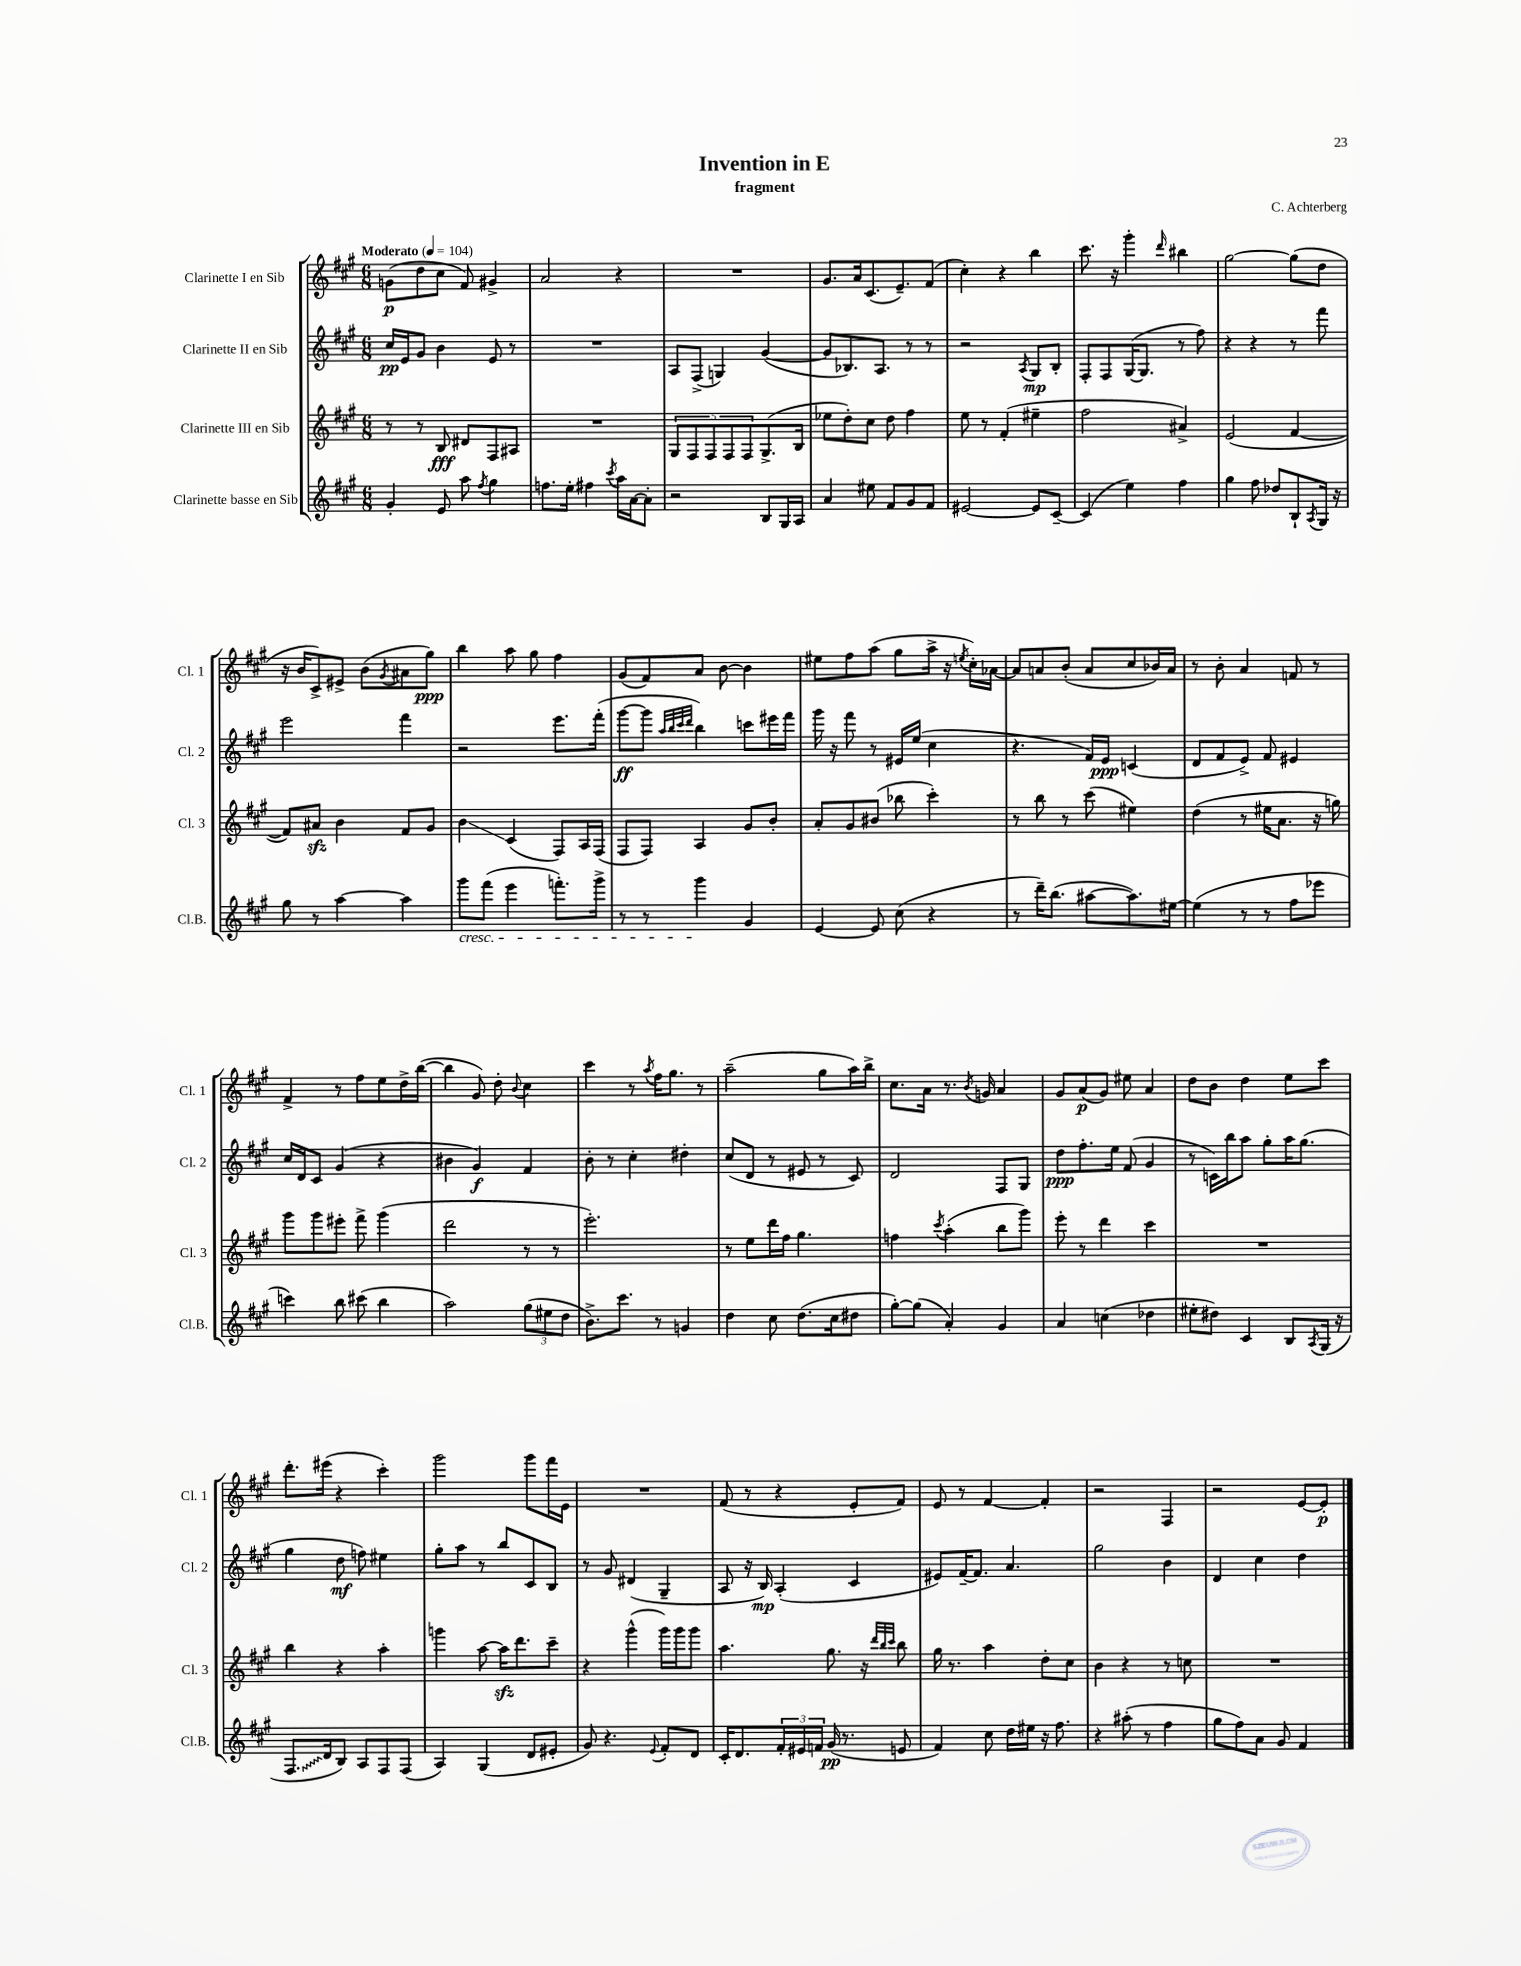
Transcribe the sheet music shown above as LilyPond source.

\header { title = "Invention in E" composer = "C. Achterberg" subtitle = "fragment" }
<<
\new StaffGroup <<
\new Staff = "s0" \with { instrumentName = "Clarinette I en Sib" shortInstrumentName = "Cl. 1" } {
    \clef treble \key a \major \numericTimeSignature \time 6/8 \tempo "Moderato" 4 = 104
    g'8\p( d''8 cis''8 fis'8) gis'4-> |
    a'2 r4 |
    R2. |
    gis'8. a'16 cis'8.( e'8.--) fis'8( |
    cis''4-.) r4 b''4 |
    cis'''8. r16 gis'''4-. \grace { d'''16 } bis''4 |
    gis''2~ gis''8( d''8 |
    r16 b'16 cis'8->) eis'8-> b'8( \acciaccatura { gis'8 } ais'8 gis''8\ppp) |
    b''4 a''8 gis''8 fis''4 |
    gis'8( fis'8) a'8 b'8~ b'4 |
    eis''8 fis''8 a''8( gis''8 a''16-> r16 \acciaccatura { e''8 } cis''16-.) aes'16~ |
    aes'8 a'8 b'8-.( a'8 cis''8 bes'16) a'16 |
    r8 b'8-. a'4 f'8 r8 |
    fis'4-> r8 fis''8 e''8 d''16-> b''16~( |
    b''4 gis'8) d''8-. \appoggiatura { b'8 } cis''4 |
    cis'''4 r8 \acciaccatura { a''8 } fis''16 gis''8. r8 |
    a''2--( gis''8 a''16) b''16-> |
    cis''8. a'16 r8. \acciaccatura { b'8 } g'16 a'4 |
    gis'8 a'8\p( gis'8) eis''8 a'4 |
    d''8 b'8 d''4 e''8 cis'''8 |
    d'''8.-. eis'''16( r4 cis'''4-.) |
    gis'''2 gis'''8 fis'''16 e'16 |
    R2. |
    fis'8( r8 r4 e'8-. fis'8) |
    e'8 r8 fis'4~ fis'4-. |
    r2 fis4 |
    r2 e'8~ e'8-.\p \bar "|." |
}
\new Staff = "s1" \with { instrumentName = "Clarinette II en Sib" shortInstrumentName = "Cl. 2" } {
    \clef treble \key a \major \numericTimeSignature \time 6/8
    cis''16\pp e'16 gis'8 b'4 e'8 r8 |
    R2. |
    a8 fis8->( g4) gis'4~( |
    gis'8 bes8.) a8. r8 r8 |
    r2 \acciaccatura { a8 } gis8\mp b8-. |
    fis8-. fis8 gis16~( gis8. r8 fis''8) |
    r4 r4 r8 fis'''8 |
    e'''2 fis'''4 |
    r2 e'''8. fis'''16-.( |
    gis'''8~\ff gis'''8 \grace { a''32 b''32 cis'''32 d'''32 } b''4) c'''8 eis'''16 fis'''16 |
    gis'''16 r16 fis'''8 r8 eis'16 e''16( cis''4 |
    r4. fis'16) e'16\ppp c'4( |
    d'8 fis'8 e'8->) fis'8 eis'4 |
    cis''16 d'16 cis'8 gis'4( r4 |
    bis'4 gis'4\f) fis'4 |
    b'8-. r8 cis''4-. dis''4-. |
    cis''8( d'8 r8 eis'8 r8 cis'8) |
    d'2 fis8 gis8 |
    d''8\ppp fis''8.-. e''16 fis'8( gis'4 |
    r8 c'16) b''16 a''8 gis''8-. a''16 gis''8.( |
    gis''4 d''8\mf f''8) eis''4 |
    gis''8-. a''8 r8 b''8 cis'8 b8 |
    r8 gis'8 dis'4( gis4-- |
    a8 r16 b16\mp) a4-.( cis'4 |
    eis'8) fis'16~-- fis'8. a'4. |
    gis''2 b'4 |
    d'4 cis''4 d''4 \bar "|." |
}
\new Staff = "s2" \with { instrumentName = "Clarinette III en Sib" shortInstrumentName = "Cl. 3" } {
    \clef treble \key a \major \numericTimeSignature \time 6/8
    r8 r8 b8\fff dis'8 fis8 ais8 |
    R2. |
    \tuplet 5/4 { gis8 fis8 fis8 fis8 fis8 } gis8.->( b16 |
    ees''8 d''8-.) cis''8 d''8 fis''4 |
    e''8 r8 fis'4-.( eis''4-- |
    fis''2 ais'4->) |
    e'2( fis'4~ |
    fis'8) ais'8\sfz b'4 fis'8 gis'8 |
    b'4\glissando cis'4( fis8) a16 fis16( |
    fis8 fis8) a4 gis'8 b'8-. |
    a'8-. gis'8 bis'8( bes''8 cis'''4-.) |
    r8 b''8 r8 cis'''8( eis''4) |
    d''4( r8 eis''16 a'8. r16 g''16) |
    gis'''8 gis'''8 eis'''8-. fis'''8-> gis'''4( |
    d'''2 r8 r8 |
    e'''2.-.) |
    r8 e''8 d'''16 fis''16 gis''4. |
    f''4 \acciaccatura { cis'''8 } a''4-.( b''8 gis'''8) |
    e'''8-. r8 d'''4 cis'''4 |
    R2. |
    b''4 r4 a''4-. |
    g'''4 a''8~ a''16\sfz d'''8. cis'''8-- |
    r4 gis'''4-^( gis'''16) gis'''16 gis'''8 |
    a''4. gis''8. r16 \grace { d'''32 b''32 cis'''32 } b''8 |
    gis''16 r8. a''4 d''8-. cis''8 |
    b'4 r4 r8 c''8 |
    R2. \bar "|." |
}
\new Staff = "s3" \with { instrumentName = "Clarinette basse en Sib" shortInstrumentName = "Cl.B." } {
    \clef treble \key a \major \numericTimeSignature \time 6/8
    gis'4-. e'8 a''8 \acciaccatura { fis''8 } gis''4 |
    f''8. e''16-. fis''4 \acciaccatura { cis'''8 } a''16 a'16~ a'8-. |
    r2 b8 gis16 a16 |
    a'4 eis''8 fis'8 gis'8 fis'8 |
    eis'2~ eis'8 cis'8~-- |
    cis'4( e''4) fis''4 |
    gis''4 fis''8 des''8 b8-! \acciaccatura { a8 } gis16 r16 |
    gis''8 r8 a''4~ a''4 |
    gis'''8\cresc fis'''8( e'''4 f'''8.-.) gis'''16-> |
    r8 r8 gis'''4\! gis'4 |
    e'4~ e'8 cis''8( r4 |
    r8 d'''16--) b''8.( ais''8~ ais''8.) eis''16~ |
    eis''4( r8 r8 fis''8 ees'''8 |
    c'''4) b''8 cis'''8( b''4 |
    a''2) \tuplet 3/2 { gis''8( eis''8 d''8 } |
    b'8.->) cis'''8. r8 g'4 |
    d''4 cis''8 d''8.( cis''16 dis''8 |
    gis''8~-.) gis''8( a'4-.) gis'4 |
    a'4 c''4( des''4 |
    eis''8-. dis''8) cis'4 b8 \acciaccatura { a8 } gis16( r16 |
    \once \override Glissando.style = #'zigzag fis8.\glissando d'16 b8) a8 fis8 fis8( |
    a4) gis4( d'8 eis'8-. |
    gis'8) r4. \appoggiatura { e'8 } fis'8-. d'8 |
    cis'16-. d'8. \tuplet 3/2 { fis'16-. eis'16 f'16 } gis'16\pp( r8. e'8 |
    fis'4) cis''8 d''16 eis''16 r16 fis''8. |
    r4 ais''8-.( r8 fis''4 |
    gis''8 fis''8) a'8 gis'8 fis'4 \bar "|." |
}
>>
>>
\layout { \context { \Score \remove "Bar_number_engraver" } }
